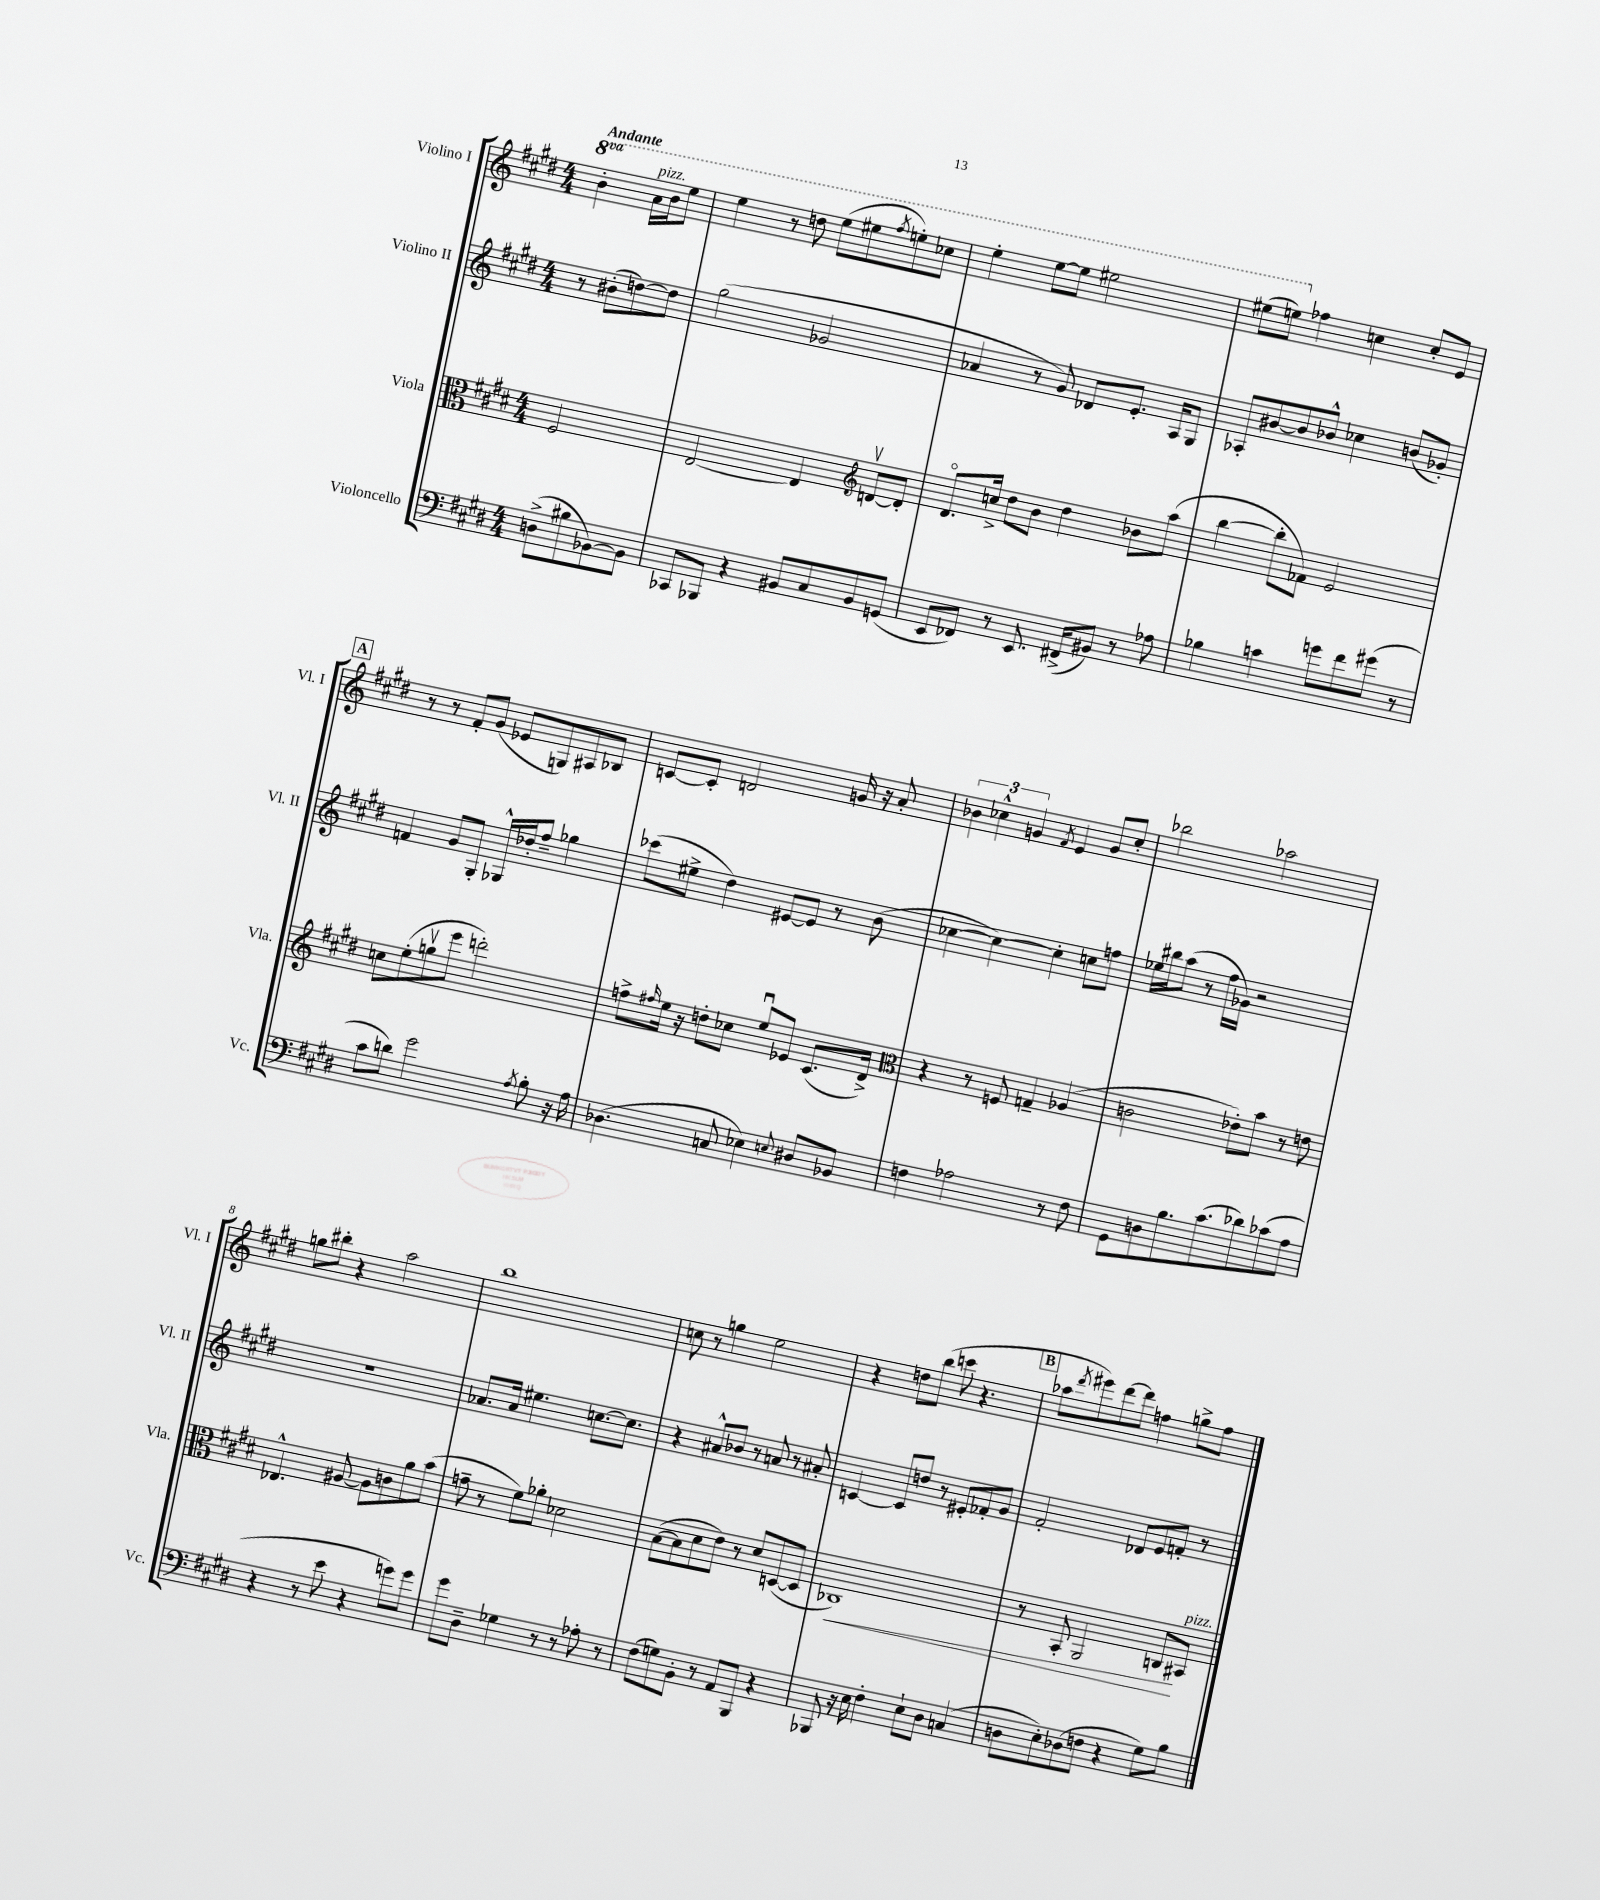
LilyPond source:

<<
\new StaffGroup <<
\new Staff = "s0" \with { instrumentName = "Violino I" shortInstrumentName = "Vl. I" } {
    \clef treble \key e \major \numericTimeSignature \time 4/4 \set Staff.ottavationMarkups = #ottavation-simple-ordinals \partial 2 \tempo "Andante"
    \ottava #1 b''4-. a''16^\markup { \italic "pizz." } b''16 e'''8 |
    e'''4 r8 d'''8 e'''8( eis'''8 \acciaccatura { fis'''8 } e'''8-.) ces'''8 |
    e'''4-. e'''8~ e'''8 eis'''2 |
    eis'''8( e'''8) \ottava #0 fes''4 c''4 c''8-. e'8 |
    \mark \markup { \box "A" } r8 r8 fis'8-. gis'8( ees'8 g8) ais8 bes8 |
    c'8~ c'8-. d'2 g'16 r16 a'8-. |
    \tuplet 3/2 { bes'4 ces''4-^ g'4 } \acciaccatura { fis'8 } e'4 g'8 ces''8-. |
    bes''2 aes''2 |
    g''8 bis''8-. r4 a''2 |
    b''1 |
    c''8 r8 g''4 e''2 |
    r4 d''8 b''8( c'''8 r4. |
    \mark \markup { \box "B" } aes''8 \acciaccatura { dis'''8 } eis'''8) dis'''8~ dis'''8 f''4 g''8-> f''8 \bar "|." |
}
\new Staff = "s1" \with { instrumentName = "Violino II" shortInstrumentName = "Vl. II" } {
    \clef treble \key e \major \numericTimeSignature \time 4/4 \partial 2
    r8 bis'8-.( d''8~) d''8 |
    gis''2( ges'2 |
    aes'4 r8 gis'8) des'8 e'8.-. a16 gis8 |
    aes8-. bis'8~ bis'8 bes'8-^ ces''4 b'8( ges'8-.) |
    \mark \markup { \box "A" } f'4 gis'8 gis8-. ges16-^ des''16-. fis''8-- ges''4 |
    ces'''8( eis''8-> dis''4) eis'8~ eis'8 r8 b'8( |
    ces''4~ ces''4~) ces''4-. c''8 f''8 |
    ees''16 bis''16 a''8( r8 fis''16 ges'16) r2 |
    R1 |
    aes'8. aes'16 eis''4. c''8.~ c''8. |
    r4 ais'8-^ bes'8 r8 a'8 r8 ais'8-. |
    c'4~ c'8 d''8 r8 eis'8-. fes'8-. gis'8 |
    \mark \markup { \box "B" } fis'2-. des'8 e'8 f'8-. r8 \bar "|." |
}
\new Staff = "s2" \with { instrumentName = "Viola" shortInstrumentName = "Vla." } {
    \clef alto \key e \major \numericTimeSignature \time 4/4 \partial 2
    fis2 |
    e2~ e4 \clef treble d'8~\upbow d'8-. |
    dis'8.\flageolet c''16-> dis''8 b'8 dis''4 bes'8 a''8( |
    b''4~ b''8-. fes'8) e'2 |
    \mark \markup { \box "A" } c''8 e''8-.( g''8\upbow e'''8 d'''2-.) |
    f''8-> \grace { fis''16 } e''16 r16 d''8-. ces''8 e''8\downbow ees'8 cis'8.( dis'16->) |
    \clef alto r4 r8 f8 g4-- aes4( |
    c'2 ees'8-.) b'8 r8 e'8 |
    ees4.-^ ais8~ ais8 c'8 a'8 b'8( |
    g'8-- r8 fis'8) aes'8-. des'2 |
    b8~( b8 dis'8 e'8) r8 dis'8 d8~( d8 |
    ces1\<) |
    \mark \markup { \box "B" } r8 b,8-. a,2 c8\! bis,8^\markup { \italic "pizz." } \bar "|." |
}
\new Staff = "s3" \with { instrumentName = "Violoncello" shortInstrumentName = "Vc." } {
    \clef bass \key e \major \numericTimeSignature \time 4/4 \partial 2
    d8->( bis8 bes,8~) bes,8 |
    ces,8 bes,,8 r4 bis,8 cis8 bis,8 g,8( |
    e,8 fes,8) r8 e,8. fis,16->( bis,8) r8 aes8 |
    bes4 c'4 g'8 fis'8 gis'8( r8 |
    \mark \markup { \box "A" } cis'8 d'8) gis'2 \acciaccatura { a8 } b8-. r16 a16 |
    des4.( c8 ees4) \appoggiatura { e8 } dis8 bes,8 |
    f4 aes2 r8 f8 |
    gis,8 d8 b8. cis'8.( des'8) ces'8( a8 |
    r4 r8 e'8 r4 g'8) g'8 |
    gis'8 dis8-- ges4 r8 r8 aes8-. r8 |
    fis8( g8) b,8-. r8 a,8 b,,8 r4 |
    bes,,8 r16 e16 fis4-. e8-! dis8 c4( |
    \mark \markup { \box "B" } d8 e8-.) des8( f8 r4 gis8) b8 \bar "|." |
}
>>
>>
